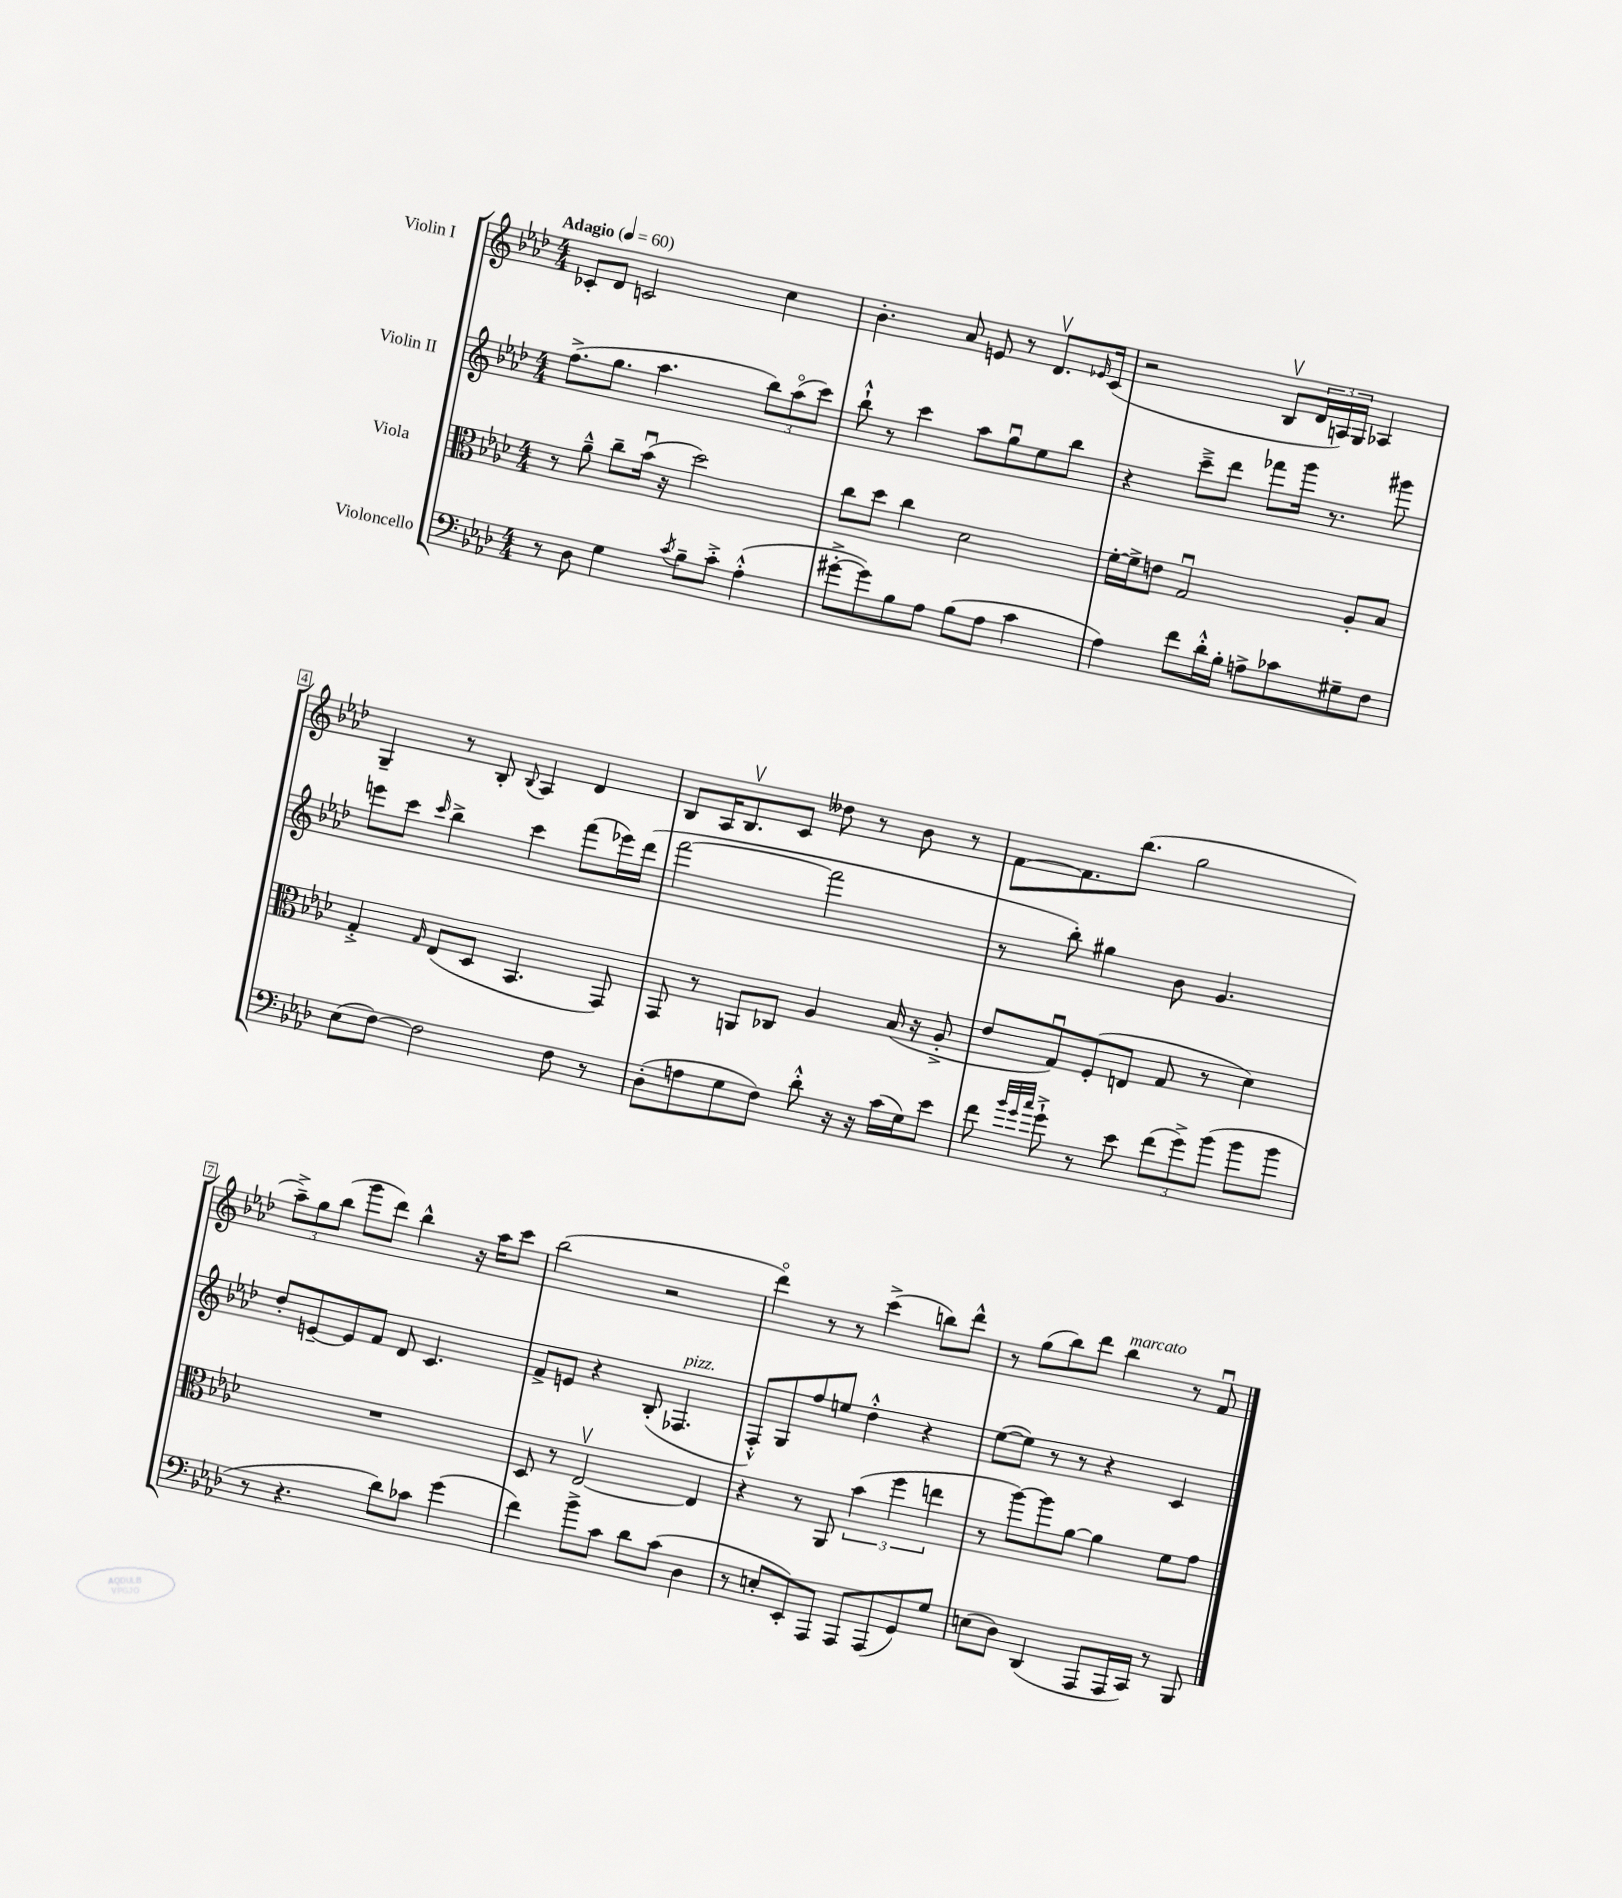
<<
\new StaffGroup <<
\new Staff = "s0" \with { instrumentName = "Violin I" } {
    \clef treble \key aes \major \numericTimeSignature \time 4/4 \tempo "Adagio" 4 = 60
    ces'8-. des'8 c'2 c''4 |
    bes'4.-. aes'8 e'8 r8 des'8.\upbow \grace { ees'16 } c'16( |
    r2 bes8\upbow \tuplet 3/2 { des'16 a16) g16 } aes4 |
    g4-- r8 bes8-. \appoggiatura { bes8 } aes4 des'4 |
    bes8 aes16 bes8.\upbow c'8 deses''8 r8 bes'8 r8 |
    f'8~ f'8. bes''8.( g''2 |
    \tuplet 3/2 { aes''8--->) g''8 bes''8( } g'''8 des'''8) bes''4-^ r16 aes''16 c'''8 |
    bes''2( r2 |
    des'''4\flageolet) r8 r8 c'''4->( b''8) des'''8-^ |
    r8 g''8( bes''8) des'''8 bes''4^\markup { \italic "marcato" } r8 f'8\downbow \bar "|." |
}
\new Staff = "s1" \with { instrumentName = "Violin II" } {
    \clef treble \key aes \major \numericTimeSignature \time 4/4
    f''8.->( g''8. aes''4. \tuplet 3/2 { bes''8) aes''8\flageolet( c'''8) } |
    bes''8-!-^ r8 c'''4 aes''8 g''8\downbow ees''8 bes''8 |
    r4 c'''8---> des'''8 fes'''8 g'''16 r8. gis'''8 |
    e'''8 c'''8 \grace { c'''16 } bes''4-> c'''4 f'''8( ees'''16) des'''16( |
    f'''2~ f'''2 |
    r8 bes''8-.) gis''4 bes'8 g'4. |
    des''8-. e'8~-- e'8 f'8 des'8 c'4. |
    f'8-> e'8 r4 bes8-.( fes4.^\markup { \italic "pizz." } |
    f8-.-^) g8 f''8 e''8 des''4-.-^ r4 |
    ees''8~( ees''8) r8 r8 r4 c'4 \bar "|." |
}
\new Staff = "s2" \with { instrumentName = "Viola" } {
    \clef alto \key aes \major \numericTimeSignature \time 4/4
    r8 aes'8---^ c''8-- bes'16\downbow( r16 des''2) |
    c''8 des''8 c''4 des'2 |
    f'16~-. f'16-> e'8 g2\downbow aes8-. bes8 |
    g4-.-> \grace { g16 } ees8( des8 bes,4. g,8) |
    g,8 r8 a,8 ces8 aes4 bes16( r16 aes8-.-> |
    ees'8 g8\downbow) f8-.( e8 g8 r8 des'4) |
    R1 |
    des8 r8 ees2~\upbow ees4 |
    r4 r8 aes,8 \tuplet 3/2 { bes'4( f''4 e''4 } |
    r8 aes''8~) aes''8 aes'8~ aes'4 f'8 g'8 \bar "|." |
}
\new Staff = "s3" \with { instrumentName = "Violoncello" } {
    \clef bass \key aes \major \numericTimeSignature \time 4/4
    r8 des8 g4 \acciaccatura { c'8 } bes8-- c'8-.-> aes4-.-^( |
    gis'8~-.-> gis'8) bes8 aes8 bes8( aes8 c'4 |
    aes4) f'8 des'16-.-^ bes16-. a8-> ces'8 gis8-- f8 |
    ees8( f8~) f2 f8 r8 |
    des8-.( a8 g8 f8) des'8-.-^ r16 r16 c'16( g16) ees'8 |
    f'8 \grace { bes'32 g'32 c''32 } g'8-!-> r8 ees'8 \tuplet 3/2 { f'8( g'8->) bes'8( } bes'8 bes'8 |
    r8 r4. des'8) ces'8 g'4( |
    f'4) bes'8-> c'8 des'8 c'8( des4 |
    r8 e8-. ees,8-.) aes,,8 aes,,8 aes,,8( g,8) g8 |
    e8( des8) des,4( aes,,8 aes,,16 c,16) r8 bes,,8 \bar "|." |
}
>>
>>
\layout { \context { \Score \override BarNumber.stencil = #(make-stencil-boxer 0.1 0.3 ly:text-interface::print) } }
